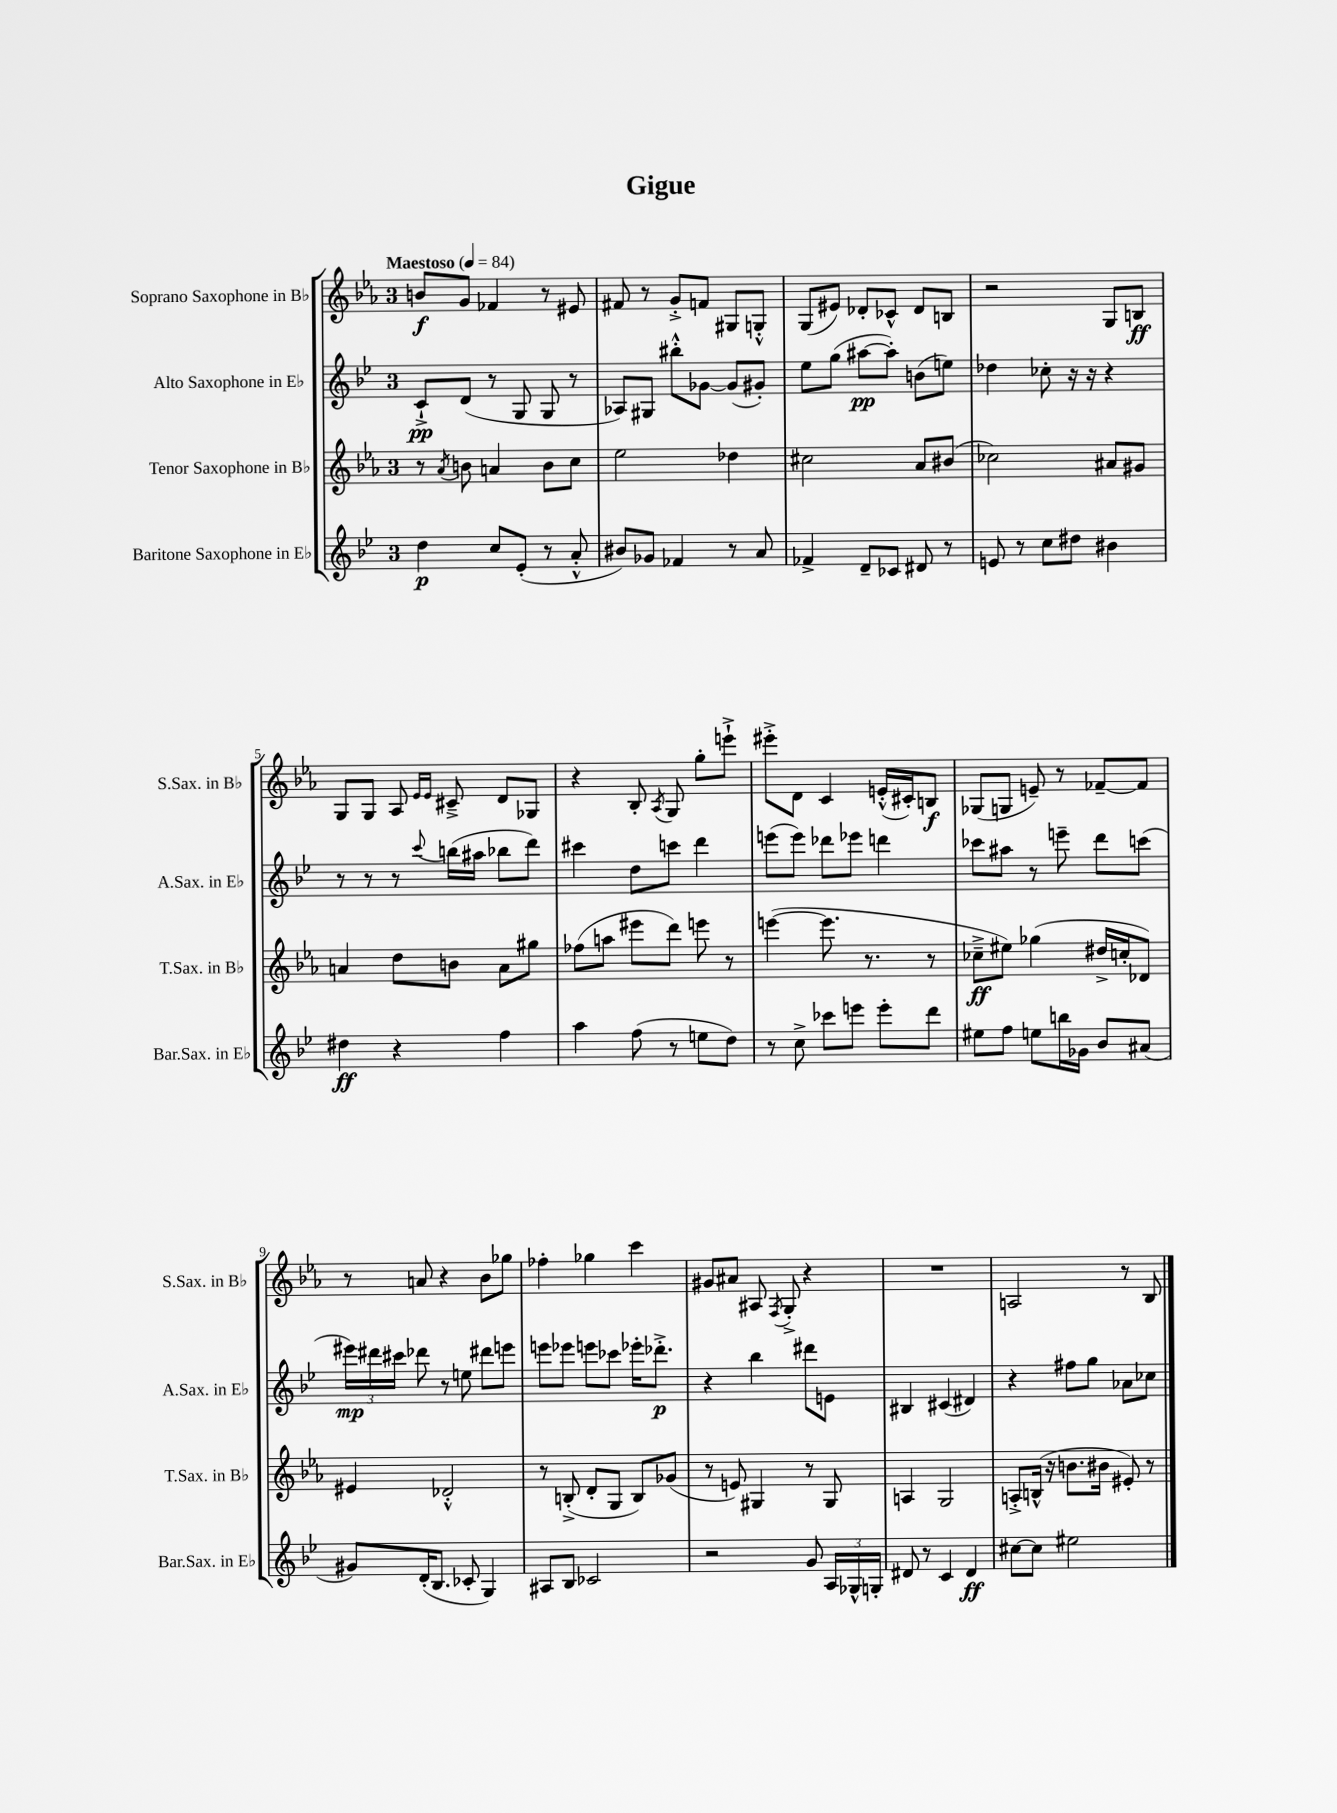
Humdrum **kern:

**kern	**dynam	**kern	**dynam	**kern	**dynam	**kern	**dynam
*part4	*part4	*part3	*part3	*part2	*part2	*part1	*part1
*staff4	*staff4	*staff3	*staff3	*staff2	*staff2	*staff1	*staff1
*I"Baritone Saxophone in E♭	*	*I"Tenor Saxophone in B♭	*	*I"Alto Saxophone in E♭	*	*I"Soprano Saxophone in B♭	*
*I'Bar.Sax. in E♭	*	*I'T.Sax. in B♭	*	*I'A.Sax. in E♭	*	*I'S.Sax. in B♭	*
*clefG2	*	*clefG2	*	*clefG2	*	*clefG2	*
*k[b-e-]	*	*k[b-e-a-]	*	*k[b-e-]	*	*k[b-e-a-]	*
*M3/4	*	*M3/4	*	*M3/4	*	*M3/4	*
*MM84	*	*MM84	*	*MM84	*	*MM84	*
=1	=1	=1	=1	=1	=1	=1	=1
!	!	!	!	!	!	!LO:TX:a:B:t=Maestoso	!
4dd\	p	8r	.	8c`^/L	pp	8bn/L	f
.	.	8qa-/	.	.	.	.	.
.	.	8bn\	.	(8d/J	.	8g/J	.
8cc/L	.	4an/	.	8r	.	4f-X/	.
(8e-'/J	.	.	.	8G/	.	.	.
8r	.	8b\L	.	8G/	.	8r	.
8a'^^/	.	8cc\J	.	8r	.	8e#X/	.
=2	=2	=2	=2	=2	=2	=2	=2
8b#X/L)	.	2ee-\	.	8A-X/L)	.	8f#X/	.
8g-X/J	.	.	.	8G#X/J	.	8r	.
4f-X/	.	.	.	8bb#X'^^\L	.	8g'^/L	.
.	.	.	.	[8g-X\J	.	8fn/J	.
8r	.	4dd-X\	.	(8g-/L]	.	8G#X/L	.
8a/	.	.	.	8g#X'/J)	.	8Gn'^^/J	.
=3	=3	=3	=3	=3	=3	=3	=3
4f-X^/	.	2cc#X\	.	8ee-\L	.	(8G/L	.
.	.	.	.	(8gg\J	.	8e#X/J)	.
8d~/L	.	.	.	[8aa#X\L	pp	8d-X'/L	.
8c-X/J	.	.	.	8aa#'\J])	.	8c-X^^/J	.
8d#X/	.	8a-/L	.	(8bn\L	.	8d-/L	.
8r	.	(8b#X/J	.	8een\J)	.	8Bn/J	.
=4	=4	=4	=4	=4	=4	=4	=4
8en/	.	2cc-X\)	.	4dd-X\	.	2r	.
8r	.	.	.	.	.	.	.
8cc\L	.	.	.	8cc-X'\	.	.	.
8dd#X\J	.	.	.	16r	.	.	.
.	.	.	.	16r	.	.	.
4b#X\	.	8a#X/L	.	4r	.	8G/L	.
.	.	8g#X/J	.	.	.	8Bn/J	ff
!!LO:LB:g=z
=5	=5	=5	=5	=5	=5	=5	=5
4dd#X\	ff	4an/	.	8r	.	8G/L	.
.	.	.	.	8r	.	8G/J	.
4r	.	8dd\L	.	8r	.	8A-/	.
.	.	.	.	.	.	16qqe-/LL	.
.	.	.	.	8qqccc/	.	16qqe-/JJ	.
.	.	8bn\J	.	(16bbn\LL	.	8c#X~^/	.
.	.	.	.	16aa#X\JJ	.	.	.
4ff\	.	8a\L	.	8bb-X\L	.	8d/L	.
.	.	8gg#X\J	.	8ddd\J)	.	8G-X/J	.
=6	=6	=6	=6	=6	=6	=6	=6
4aa\	.	(8ff-X\L	.	4ccc#X\	.	4r	.
.	.	8aan\J	.	.	.	.	.
(8ff\	.	8eee#X\L	.	8dd\L	.	8B-'/	.
.	.	.	.	.	.	8qA-/	.
8r	.	8ddd\J)	.	8cccn\J	.	8G/	.
8een\L	.	8eeen\	.	4ddd\	.	8gg'\L	.
8dd\J)	.	8r	.	.	.	8eeen`^\J	.
=7	=7	=7	=7	=7	=7	=7	=7
8r	.	([4eeen\	.	(8eeen\L	.	8eee#X'^\L	.
8cc^\	.	.	.	8eee\J)	.	8d\J	.
8ccc-X\L	.	8.eee\]	.	8ddd-X\L	.	4c/	.
8eeen\J	.	.	.	8eee-X\J	.	.	.
.	.	8.r	.	.	.	.	.
8eee'\L	.	.	.	4dddn\	.	(16en'^^/LL	.
.	.	.	.	.	.	16c#X'/J)	.
8ddd\J	.	8r	.	.	.	8Bn/J	f
=8	=8	=8	=8	=8	=8	=8	=8
8ee#X\L	.	8cc-X~^\L	ff	8ccc-X\L	.	(8G-X/L	.
8ff\J	.	8ee#X\J)	.	8aa#X\J	.	8Gn/J	.
8een\L	.	(4gg-X\	.	8r	.	8en~/)	.
16bbn\L	.	.	.	8eeen~\	.	8r	.
16g-X\JJ	.	.	.	.	.	.	.
8b-/L	.	16dd#X^/LL	.	8ddd\L	.	[8f-X~/L	.
.	.	16ccn'/J	.	.	.	.	.
(8a#X/J	.	8d-X/J)	.	(8cccn\J	.	8f-/J]	.
!!LO:LB:g=z
=9	=9	=9	=9	=9	=9	=9	=9
8g#X/L)	.	4e#X/	.	24eee#X\LL)	mp	8r	.
.	.	.	.	24ddd#X\	.	.	.
.	.	.	.	24ccc#X\JJ	.	.	.
(16d'/K	.	.	.	8ddd-X\	.	8an/	.
8.B-/J	.	.	.	.	.	.	.
.	.	2d-X'^^/	.	8r	.	4r	.
8c-X'/	.	.	.	8een\	.	.	.
4G/)	.	.	.	8ddd#X\L	.	8b-\L	.
.	.	.	.	8eeen\J	.	8gg-X\J	.
=10	=10	=10	=10	=10	=10	=10	=10
8A#X/L	.	8r	.	8eeen\L	.	4ff-X'\	.
8B-/J	.	(8Bn'^/	.	8eee-X\J	.	.	.
2c-X/	.	8d'/L	.	8eeen\L	.	4gg-X\	.
.	.	8G/J	.	8ccc-X\J	.	.	.
.	.	8B/L)	.	16eee-X'\KL	.	4ccc\	.
.	.	.	.	8.ddd-X'^\J	p	.	.
.	.	(8g-X/J	.	.	.	.	.
=11	=11	=11	=11	=11	=11	=11	=11
2r	.	8r	.	4r	.	8g#X/L	.
.	.	8en/)	.	.	.	8a#X/J	.
.	.	4G#X/	.	4bb-\	.	8A#X/	.
.	.	.	.	.	.	8qF/	.
.	.	.	.	.	.	8G'^/	.
8g/	.	8r	.	8ddd#X\L	.	4r	.
24A/LL	.	8G#/	.	8en\J	.	.	.
24G-X^^/	.	.	.	.	.	.	.
24Gn'/JJ	.	.	.	.	.	.	.
=12	=12	=12	=12	=12	=12	=12	=12
8d#X/	.	4An/	.	4B#X/	.	2.r	.
8r	.	.	.	.	.	.	.
4c/	.	2G/	.	(4c#X/	.	.	.
4d#/	ff	.	.	4d#X/)	.	.	.
=13	=13	=13	=13	=13	=13	=13	=13
[8cc#X\L	.	8An'^/L	.	4r	.	2An/	.
8cc#\J]	.	(16Bn^^/Jk	.	.	.	.	.
.	.	16r	.	.	.	.	.
2ee#X\	.	8.bn\L	.	8ff#X\L	.	.	.
.	.	.	.	8gg\J	.	.	.
.	.	16b#X\Jk	.	.	.	.	.
.	.	8e#X'/)	.	8a-X\L	.	8r	.
.	.	8r	.	8cc-X\J	.	8B-/	.
==	==	==	==	==	==	==	==
*-	*-	*-	*-	*-	*-	*-	*-
